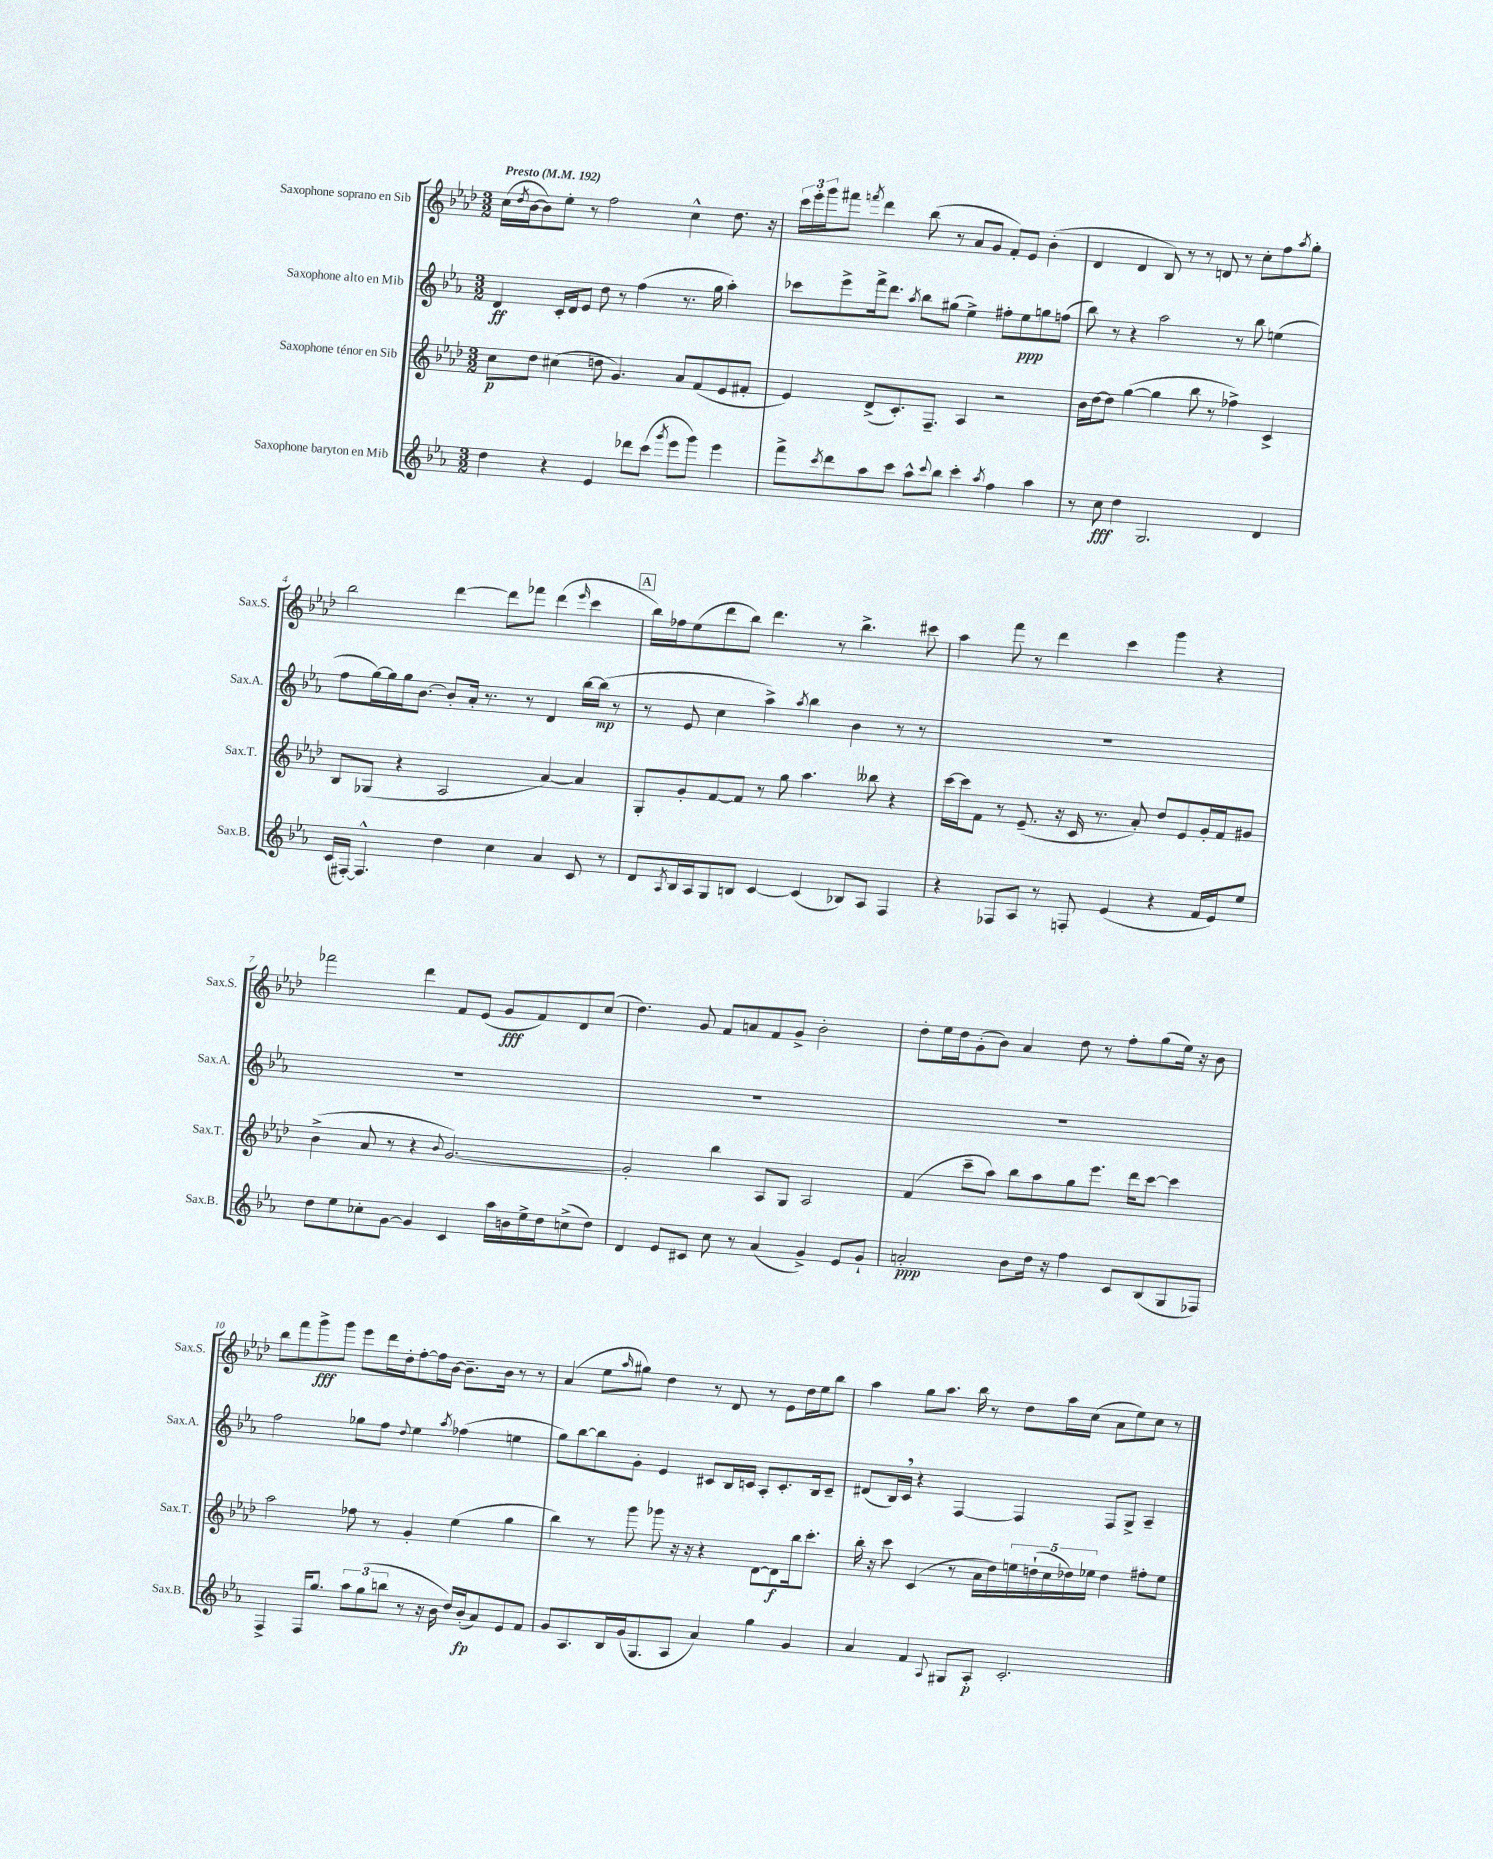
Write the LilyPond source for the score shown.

<<
\new StaffGroup <<
\new Staff = "s0" \with { instrumentName = "Saxophone soprano en Sib" shortInstrumentName = "Sax.S." } {
    \clef treble \key aes \major \numericTimeSignature \time 3/2 \tempo "Presto" 4 = 192
    c''16( \acciaccatura { des''8 } bes'16~ bes'8) ees''8-. r8 f''2 c''4-^ des''8. r16 |
    \tuplet 3/2 { c'''16 ees'''16-. g'''16 } fis'''8 \acciaccatura { f'''8 } des'''4 bes''8( r8 aes'8 g'8 f'8-.) ees'8 bes'4-.( |
    des'4 des'4 bes8) r8 r8 d'8 r8 c''8-. f''8 \acciaccatura { aes''8 } g''8-. |
    bes''2 des'''4~ des'''8 fes'''8 des'''4( \grace { ees'''16 } c'''4 |
    \mark \markup { \box "A" } bes''16) fes''16 ees''8( des'''8 bes''8) des'''4. r8 bes''4.-> cis'''8 |
    aes''4 f'''8 r8 des'''4 c'''4 g'''4 r4 |
    fes'''2 des'''4 f'8 ees'8( g'8\fff f'8) des'8 c''8( |
    des''4.) g'8 f'8 a'8 f'8 g'8-> bes'2-. |
    des''8-. ees''16 des''16 g'8-.( bes'8) aes'4 des''8 r8 f''8-. g''8( ees''16) r16 bes'8 |
    bes''8 f'''8 g'''8->\fff g'''8 ees'''8 des'''16 des''16-. f''8~-. f''16 bes'16~ bes'8.-- bes'16 r8 r8 |
    aes'4( ees''8 \grace { aes''16 } gis''8) des''4 r8 des'8 r8 ees'8 des''16 ees''16 bes''8 |
    aes''4 g''8 aes''8. bes''16 r8 des''8 aes''16 c''16( aes'8 ees''8) c''8 r8 \bar "|." |
}
\new Staff = "s1" \with { instrumentName = "Saxophone alto en Mib" shortInstrumentName = "Sax.A." } {
    \clef treble \key ees \major \numericTimeSignature \time 3/2
    d'4\ff c'16-. d'16 ees'8 d''8 r8 f''4( r8. g''16 aes''4-.) |
    ces'''8 ees'''8-> f'''16-> d'''8. \acciaccatura { aes''8 } bes''8 gis''8( ees''4->) fis''8-. ees''8\ppp g''8 f''8( |
    bes''8) r8 r4 aes''2 r8 bes''8 e''4( |
    f''8 g''16~) g''16 g''16 bes'8.~ bes'8-. aes'16-. r8. r8 d'4 bes''16~ bes''16\mp( r8 |
    \mark \markup { \box "A" } r8 ees'8 c''4 aes''4->) \acciaccatura { aes''8 } bes''4 bes'4 r8 r8 |
    R1. |
    R1. |
    R1. |
    R1. |
    f''2 ges''8 f''8 \appoggiatura { d''8 } ees''4 \acciaccatura { aes''8 } fes''4( e''4 |
    g''8) bes''8~ bes''8 g'8-. ees'4 cis'8 bes16 c'16 aes8-. c'8.-. bes16 c'8-- |
    dis'8( bes16) c'16 \breathe r4 f4~ f4 f8 g8-> aes4-- \bar "|." |
}
\new Staff = "s2" \with { instrumentName = "Saxophone ténor en Sib" shortInstrumentName = "Sax.T." } {
    \clef treble \key aes \major \numericTimeSignature \time 3/2
    c''8\p des''8 cis''4( d''8 g'4.) aes'8 f'8( ees'8 fis'8-. |
    ees'4) des'8->( c'8.-.) f8.-- aes4 r2 |
    bes'16 des''16~ des''8 g''4~( g''4 bes''8 r8 fes''4->) c'4-> |
    bes8 ges8( r4 aes2 aes'4~) aes'4 |
    \mark \markup { \box "A" } g8-. g'8-. f'8~ f'8 r8 g''8 aes''4. beses''8 r4 |
    c'''16~ c'''16 f'8 r8 ees'8.--( r16 c'16 r8. aes'8-.) des''8 ees'8 g'16-. f'16 gis'8 |
    bes'4->( aes'8 r8 r4 \appoggiatura { bes'8 } g'2.~) |
    g'2-. bes''4 aes8 g8 aes2 |
    f'4( c'''8-- aes''8) bes''8 aes''8 g''8 ees'''8. des'''16 c'''8~ c'''4 |
    aes''2 fes''8 r8 g'4-. ees''4( g''4 |
    bes''4) r8 g'''8 ges'''8 r16 r16 r4 des'8~ des'8\f bes''16 c'''8.-. |
    bes''16-. r16 c'''8 c'4( r8 aes'16 des''16) \tuplet 5/4 { e''16 d''16-!( c''16 des''16) ees''16 } des''4 fis''8-. ees''8 \bar "|." |
}
\new Staff = "s3" \with { instrumentName = "Saxophone baryton en Mib" shortInstrumentName = "Sax.B." } {
    \clef treble \key ees \major \numericTimeSignature \time 3/2
    d''4 r4 ees'4 des'''8 c'''8( \acciaccatura { g'''8 } ees'''8 g'''8) ees'''4 |
    f'''8-> \acciaccatura { c'''8 } d'''8 aes''8 c'''8 aes''8-^ \appoggiatura { c'''8 } bes''8 c'''4-. \acciaccatura { aes''8 } f''4 aes''4 |
    r8 c''8\fff d''4 g2. d'4 |
    c'16( fis16~-.) fis4.-^ d''4 c''4 aes'4 c'8 r8 |
    \mark \markup { \box "A" } d'8 \acciaccatura { aes8 } bes16 aes16 g8 b8 c'4~ c'4( bes8) aes8 f4 |
    r4 fes8 aes8 r8 f8-. ees'4( r4 f'16 ees'16) ees''8 |
    d''8 ees''8 ces''8-. g'8~ g'4 c'4 aes''16 b'16 ees''16-> d''16 c''8->( d''8) |
    d'4 ees'8 cis'8 c''8 r8 aes'4( g'4->) ees'8 g'8-! |
    a'2-.\ppp bes'8 d''16 r16 f''4 c'8 bes8( g8 fes8) |
    f4-> f16 g''8. \tuplet 3/2 { aes''8 g''8( b''8 } r8 r16 bes'16 d''16) bes'16-.\fp( aes'8) ees'8 f'8 |
    g'8 aes8. bes16 g'16( g8. aes8 aes'4) g''4 g'4 |
    aes'4 f'4 \appoggiatura { aes8 } gis8 aes8-.\p c'2.-. \bar "|." |
}
>>
>>
